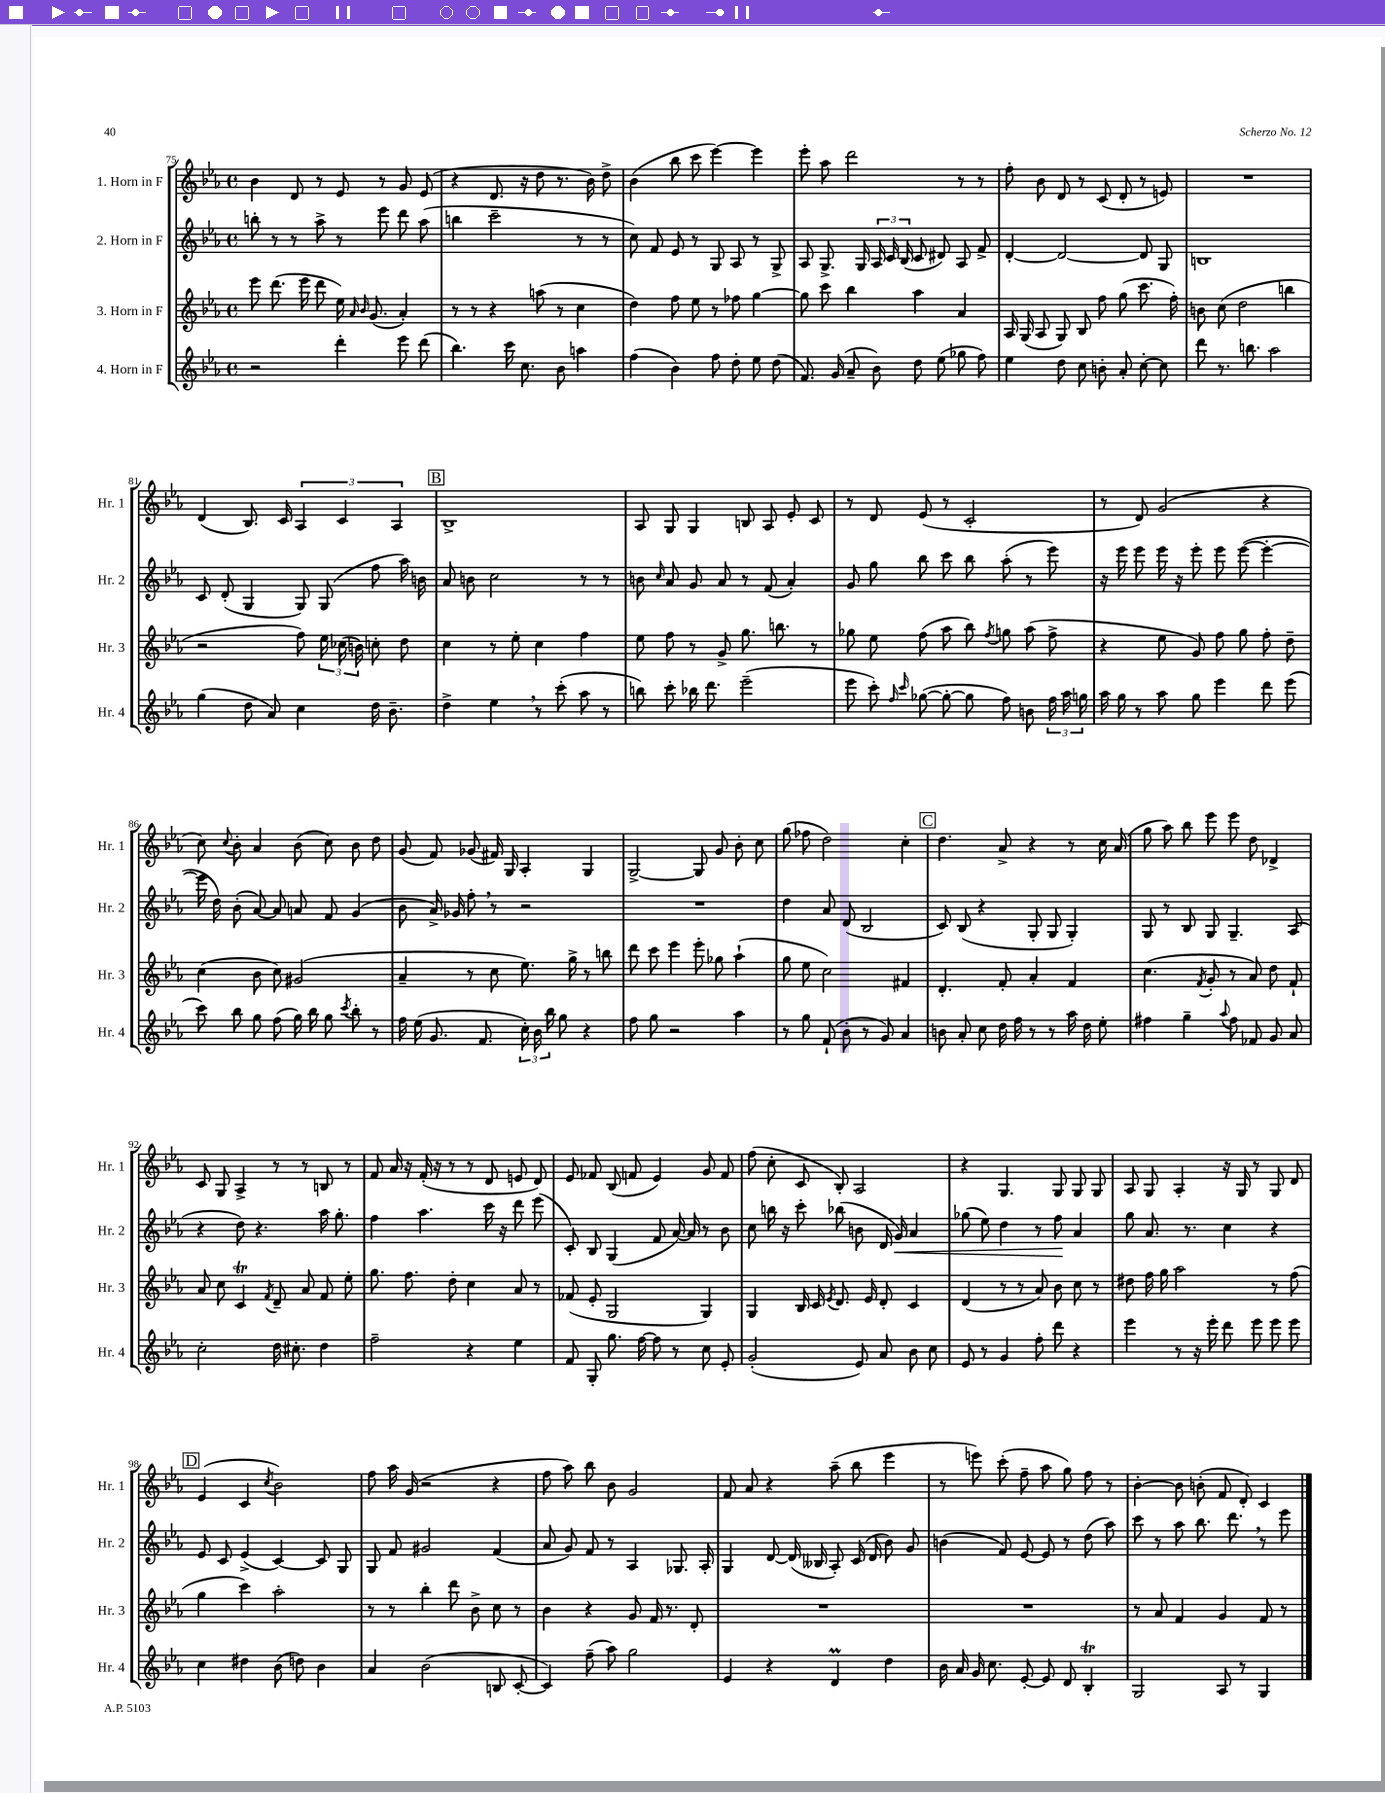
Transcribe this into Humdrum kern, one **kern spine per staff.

**kern	**kern	**kern	**kern
*staff4	*staff3	*staff2	*staff1
*clefG2	*clefG2	*clefG2	*clefG2
*k[b-e-a-]	*k[b-e-a-]	*k[b-e-a-]	*k[b-e-a-]
*M4/4	*M4/4	*M4/4	*M4/4
*met(c)	*met(c)	*met(c)	*met(c)
2r	8eee-	8bb'	4b-
.	(8.ddd	8r	.
.	.	8r	8d
.	16eee-	.	.
.	8ddd	8aa-^	8r
4ddd'	16ee-)	8r	8e-
.	16qqa-	.	.
.	16qqb-	.	.
.	(8.g	.	.
.	.	8eee-	8r
8eee-	4a-')	8ddd	8g
(8ddd	.	(8aa-	(8e-
=	=	=	=
4.bb-)	8r	4bb	4r
.	8r	.	.
.	4r	2ccc~	8.d
16ccc	.	.	.
8.cc	.	.	16r
.	(8aa	.	8dd
8b-	8r	.	8.r
4aa	4cc	8r	.
.	.	.	16b-)
.	.	8r	8dd^
=	=	=	=
(4ff	4dd)	8cc)	(4b-
.	.	8f	.
4b-)	8ff	8e-	8bb-
.	8ee-	8r	8ccc
8ff	8r	8G	[4eee-)
8dd'	8ff-	8A-	.
8ee-	[4gg	8r	4eee-]
(8dd	.	8G^	.
=	=	=	=
8.f)	8gg]	8A-	8eee-'
.	8ccc	8.G^	8aa-
(16g	.	.	.
8a-~	4bb-	.	2ddd
.	.	16G	.
8b-)	.	24A-	.
.	.	24c	.
.	.	(24B-	.
8dd	4aa-	8c	.
(8ee-	.	8d#)	.
8gg-	4a-	8A-	8r
8ff)	.	8f^	8r
=	=	=	=
4ee-	16A-	[4d'	8ff'
.	(16G	.	.
.	8A-	.	8b-
8dd	8G)	2d_	8d
8cc	8B-	.	8r
8b'	8ff	.	(8c
8a-'	(8gg	.	8d'
[8cc'	8.ccc	8d]	8r
8cc]	.	8G	8e)
.	16ff')	.	.
=	=	=	=
8ddd	8b	1B	1r
8.r	(8cc	.	.
.	2dd	.	.
8.bb	.	.	.
2aa-	.	.	.
.	4bb	.	.
=	=	=	=
(4gg	2r	8c	(4d
.	.	(8d'	.
8dd	.	4G	8.B-)
8a-)	.	.	.
.	.	.	16c
4cc	8ff)	8G)	6A-
.	24ee-	(8G	.
.	(24cc-	.	6c
.	24b)	.	.
16dd	8cc'	8ff	.
8.b-~	.	.	.
.	.	.	6A-
.	8dd	16aa-)	.
.	.	16b	.
=	=	=	=
4dd^	4cc	8a-	1B-^
.	.	8b	.
4ee-	8r	2cc	.
.	8ee-'	.	.
8r	4cc	.	.
(8ccc'	.	.	.
8aa-	4ff	8r	.
8r	.	8r	.
=	=	=	=
8bb)	8ee-	8b	8A-
.	.	16qqcc	.
8ccc'	8ff	8a-	8G
16bb-	8r	8g	4G
8.ddd	.	.	.
.	8g^	8a-	.
(2eee-~	8.gg	8r	8B
.	.	(8f	8A-
.	8.bb	.	.
.	.	4a-')	8e-'
.	8r	.	8c
=	=	=	=
8eee-	8gg-	8g	8r
8ccc')	8ee-	8gg	8d
16qqff	.	.	.
16qqccc	.	.	.
([8gg-	(8ff	8bb-	(8e-
8gg-'_	8aa-	8ccc	8r
8gg-]	8bb-)	8bb-	2c'
.	8qff	.	.
8ff)	8gg	(8aa-'	.
8b	(8aa-	8r	.
24ff	8ff^	8eee-)	.
24aa-	.	.	.
24gg	.	.	.
=	=	=	=
16aa-	4r	16r	8r
16gg	.	16eee-	.
8r	.	8eee-	8d)
8aa-	8ee-	16eee-	(2g
.	.	16r	.
8gg	8g)	8eee-'	.
4eee-	8ff	8eee-	.
.	8gg	([8eee-	.
8ddd	8ff'	4eee-'_	4r
(8eee-	8dd~	.	.
=	=	=	=
8ccc)	(4cc	16eee-]	8cc)
.	.	16dd)	.
.	.	.	8qqcc
8bb-	.	(8b-'	8b-'
8gg	8b-	[8a-)	4a-
(8ff	8cc)	8a-]	.
16gg)	(2g#	8a	(8b-
16bb-	.	.	.
8gg	.	8f	8cc)
8qccc	.	.	.
8bb-'	.	(4g	8b-
8r	.	.	8dd
=	=	=	=
16ff	4a-~	8b-	(8g
(16ee-	.	.	.
8.g	.	16a-^)	8f)
.	.	16g-	.
.	8r	8ff'	(8g-
8.f	.	.	.
.	8cc	8r	16f#)
.	.	.	16G
24cc')	8.ee-)	2r	4A-'
24b-	.	.	.
24bb-	.	.	.
8gg	.	.	.
.	16gg^	.	.
4r	8r	.	4G
.	8bb	.	.
=	=	=	=
8ff	8ddd	1r	[2G^
8gg	8ccc	.	.
2r	4eee-	.	.
.	8eee-'	.	8G]
.	8gg-	.	8g
4aa-	(4aa-`	.	8b-'
.	.	.	8cc
=	=	=	=
8r	8gg	4dd	(8gg
8gg	8ee-	.	8ff-
(8f`	2cc)	8a-	2dd)
8b-'	.	(8d	.
8r	.	2B-	.
8g)	.	.	.
4a-	4f#	.	4cc'
=	=	=	=
8b	4.d'	8c)	4.dd
8a-'	.	(8B-	.
8cc	.	4r	.
16dd	8f'	.	8a-^
16ff	.	.	.
8r	4a-'	8G'	4r
8r	.	8G	.
16aa-	4f	4G')	8r
16dd	.	.	.
8ee-'	.	.	16cc
.	.	.	(16a-
=	=	=	=
4ff#	(4.cc	8G	8gg
.	.	8r	8aa-)
4gg~	.	8B-	8bb-
.	8qf	.	.
.	8g'	8G	8eee-
8qqaa-	.	.	.
8ff#	8r	4.G~	8eee-
8f-	8a-)	.	8dd
8g	8dd	.	4d-^
8a-	8f`	(8A-	.
=	=	=	=
2cc'	8a-	4r	8c
.	8cc	.	8G
.	4c	8dd)	4A-^
.	.	4.r	.
.	8qf	.	.
16dd	8d~	.	8r
8.cc#'	.	.	.
.	8a-	.	8r
4dd	8f	16aa-	8B
.	.	8.gg'	.
.	8ee-'	.	8r
=	=	=	=
2ff~	8.gg	4ff	8f
.	.	.	16a-
.	8.ff	.	16r
.	.	4.aa-	(16f'
.	.	.	16r
.	8dd'	.	8r
4r	4cc	.	8r
.	.	16ccc	8d
.	.	16r	.
4ee-	8a-	8ddd	8e
.	8r	(8eee-	8d)
=	=	=	=
8f	(8f-	8c')	8e-
8G'	8e-'	8B-	8f-
8.gg	2G	(4G	(8B-
.	.	.	8f
[16ff	.	.	.
8ff]	.	8f	4e-)
8r	.	[16a-)	.
.	.	16a-]	.
8cc	4G)	8r	8g
8e-'	.	8b-	8f
=	=	=	=
(2g'	4G	8cc	(8ff
.	.	16bb	8cc'
.	.	16r	.
.	16B-	8ccc'	8c
.	16c	.	.
.	8qe-	.	.
.	8.d	(8bb-	8B-')
8e-)	.	8b	2A-
.	16e-	.	.
8a-	8d'	16d	.
.	.	16g)	.
8b-	4c	4a-	.
8cc	.	.	.
=	=	=	=
8e-	(4d	(8gg-	4r
8r	.	8ee-)	.
4g	8r	4dd	4.G
.	8r	.	.
8ff'	8a-)	8r	.
8ddd	8b-	8ff	8G
4r	8cc	4a-	8G
.	8r	.	8G
=	=	=	=
4eee-	8dd#	8gg	8A-
.	16ff	8.a-	8G
.	16gg	.	.
8r	2aa-	.	4A-'
.	.	8.r	.
16r	.	.	.
16eee-'	.	.	.
8ddd	.	4cc	16r
.	.	.	16G
8eee-	.	.	8r
8eee-	8r	4r	8G
8eee-	(8ff	.	8d
=	=	=	=
4cc	4gg	8e-	(4e-
.	.	8c	.
4dd#	4ccc)	(4e-^	4c
.	.	.	8qcc
(8b-	2aa-'	[4c)	2b-)
8dd)	.	.	.
4b-	.	8c]	.
.	.	8G	.
=	=	=	=
4a-	8r	8G	8ff
.	8r	8f	16aa-
.	.	.	(16g
(2b-	4bb-'	2g#	2r
.	8ddd	.	.
.	8b-^	.	.
8B	8cc	(4f	4r
[8c'	8r	.	.
=	=	=	=
4c])	4b-	8a-	8ff
.	.	8g)	8aa-)
(8ff~	4r	8f	8bb-
8aa-)	.	8r	8b-
2gg	8g	4A-	2g
.	16f	.	.
.	8.r	.	.
.	.	8.G-	.
.	8d'	.	.
.	.	16A-'	.
=	=	=	=
4e-	1r	4G	8f
.	.	.	8a-
4r	.	[8d	4r
.	.	(16d]	.
.	.	16B--	.
4d	.	8A-')	(8aa-~
.	.	(16c	8bb-
.	.	16d	.
4dd	.	8b-)	4eee-
.	.	8g	.
=	=	=	=
16b-	1r	(4b	8r
16a-	.	.	.
16g	.	.	8eee)
8.cc	.	.	.
.	.	8f)	(8ccc'
[8e-'	.	[8e-	8ff~
8e-]	.	8e-]	8aa-
8d	.	8r	8gg)
4B-'	.	(8dd	8ff
.	.	8aa-)	8r
=	=	=	=
2G	8r	8ccc	[4b-'
.	8a-	8r	.
.	4f	8aa-	8b-]
.	.	8.bb-	(8b'
8A-	4g	.	8f
.	.	8.ddd	.
8r	.	.	8d')
4G	8f	8r	4c
.	8r	8eee-	.
==	==	==	==
*-	*-	*-	*-
